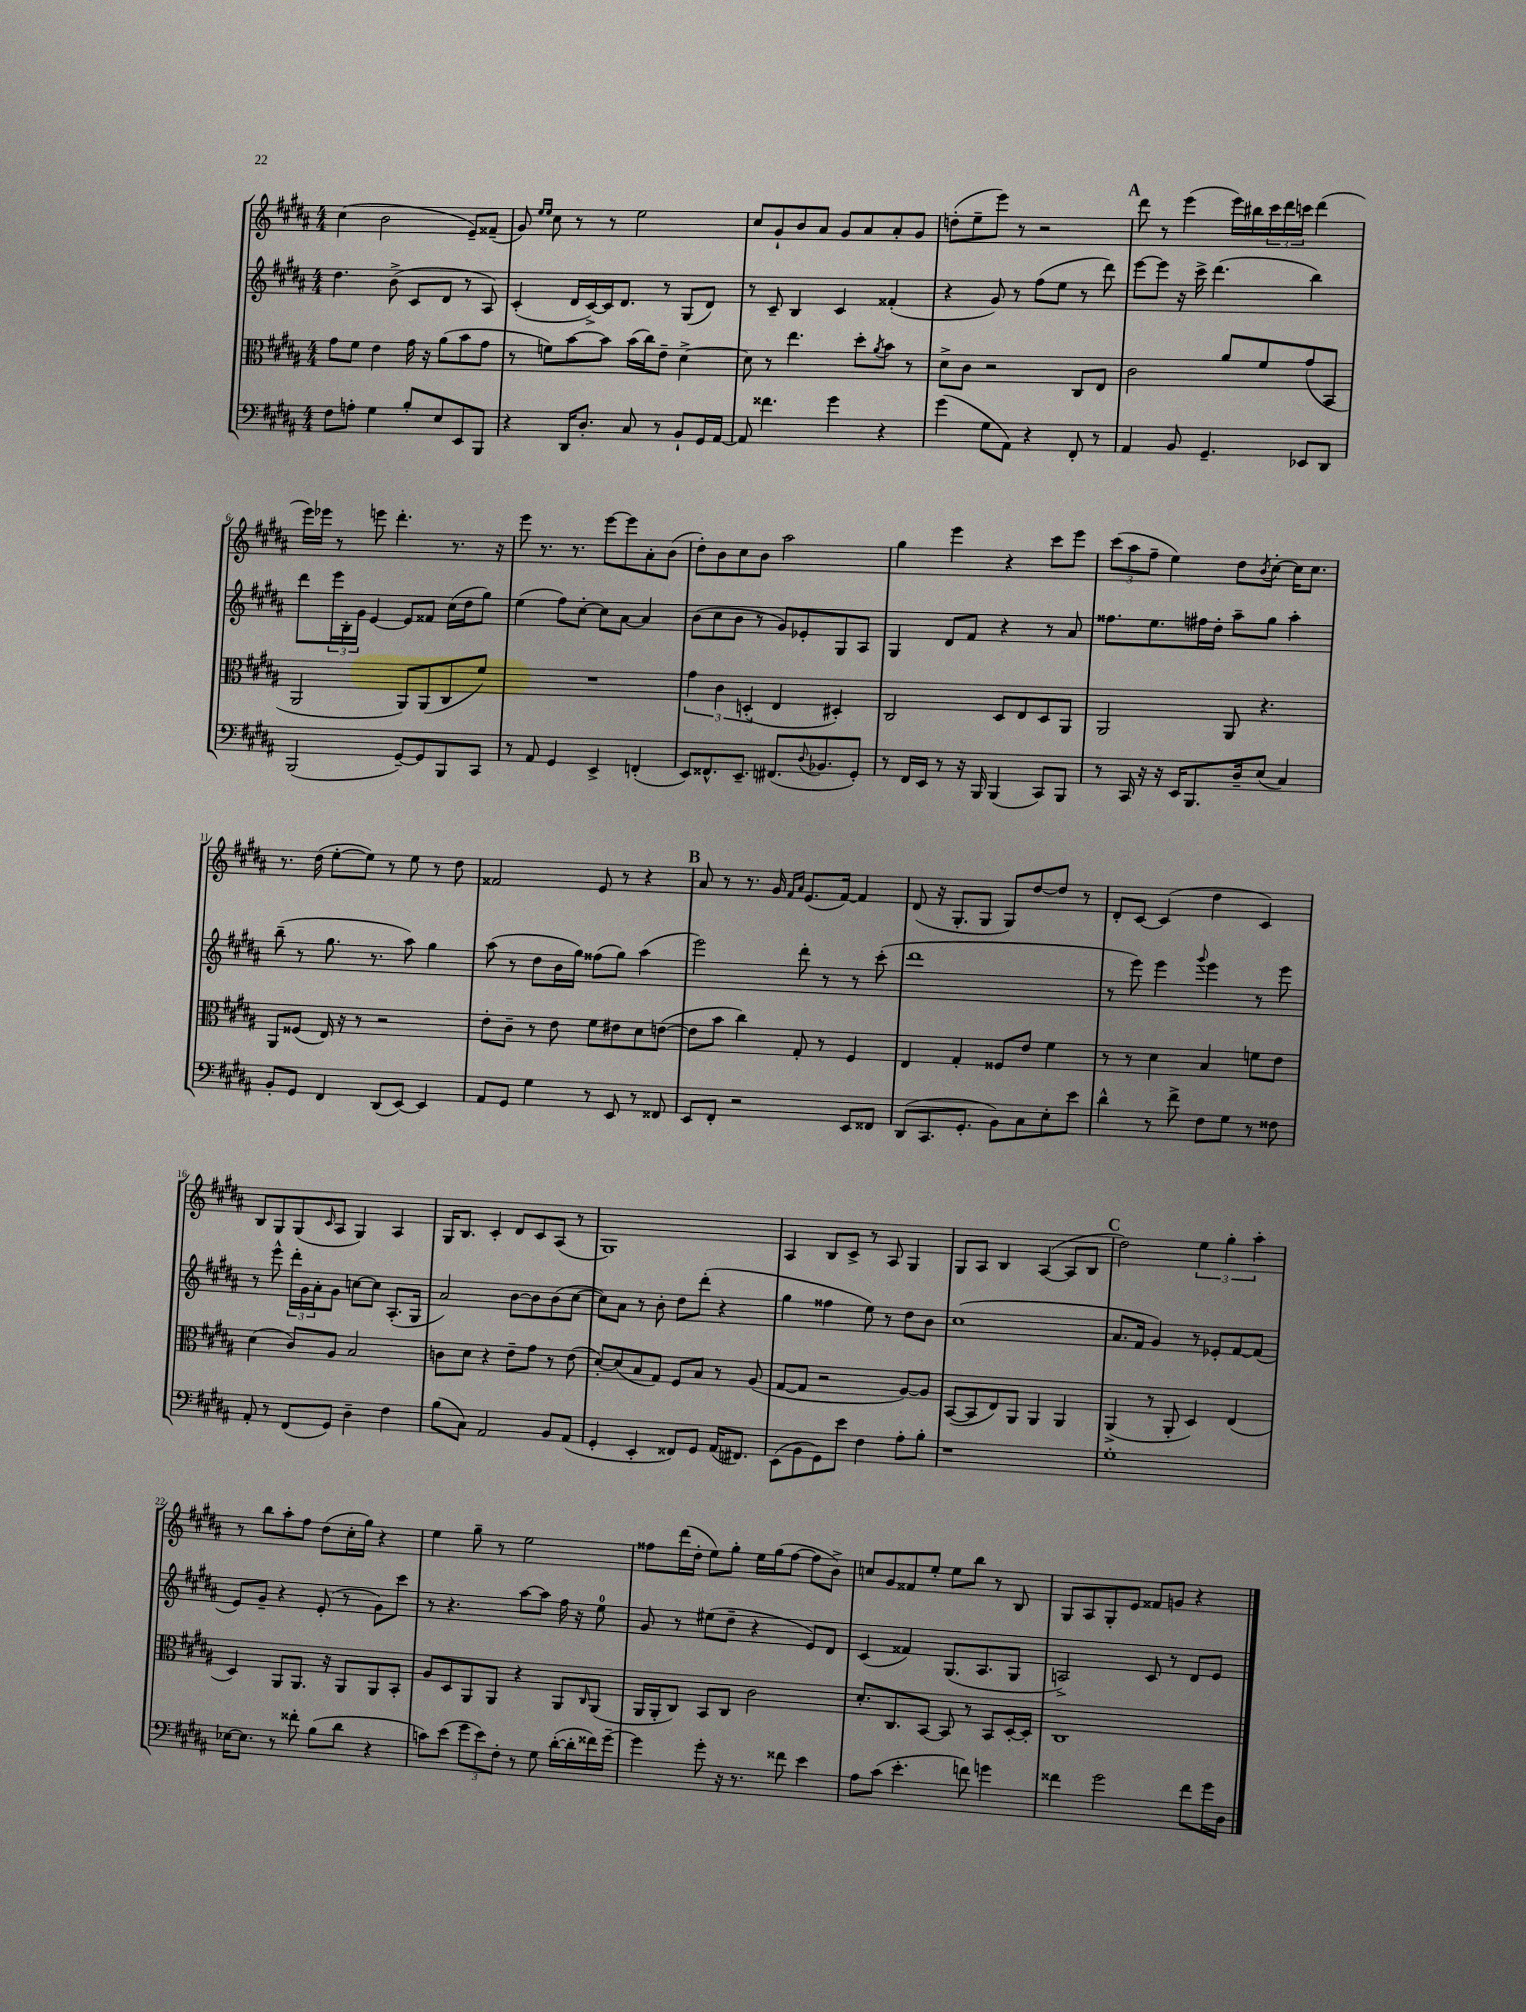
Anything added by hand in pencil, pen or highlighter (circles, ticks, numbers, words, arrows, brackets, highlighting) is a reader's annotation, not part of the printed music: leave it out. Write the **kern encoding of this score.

**kern	**kern	**kern	**kern
*staff4	*staff3	*staff2	*staff1
*clefF4	*clefC3	*clefG2	*clefG2
*k[f#c#g#d#a#]	*k[f#c#g#d#a#]	*k[f#c#g#d#a#]	*k[f#c#g#d#a#]
*M4/4	*M4/4	*M4/4	*M4/4
8F#	8g#	4.dd#	(4cc#
8A'	8f#	.	.
4G#	4e	.	2b
.	.	(8b^	.
8B'	16g#	8c#	.
.	16r	.	.
8E	(8a#	8d#	.
8EE	8b	8r	8e~)
8BBB	8g#	8A#)	(8f##~
=	=	=	=
4r	8r	(4c#'	8g#)
.	.	.	16qqee
.	.	.	16qqee
.	8f)	.	8cc#
16DD#	[8b	16d#	8r
8.D#'	.	[16c#^)	.
.	8b]	16c#]	8r
.	.	8.d#	.
8C#	(16b	.	2ee
.	16cc#)	.	.
8r	8e~	8r	.
8BB`	[4d#^	(8G#	.
16GG#	.	8d#)	.
[16AA#	.	.	.
=	=	=	=
8AA#]	8d#]	8r	8cc#
4.f##	8r	8c#~	8g#`
.	4.ee	4B	8b
.	.	.	8a#
4g#	.	4c#	8g#
.	8dd#'	.	8a#
.	8qa#	.	.
4r	8b	(4f##'	8a#'
.	8r	.	8g#
=	=	=	=
(4g#	8d#^	4r	(8dd'
.	8c#	.	8ee~
8G#	2r	8g#)	8eee)
8AA#)	.	8r	8r
4r	.	(8ff#	2r
.	.	8ee	.
8FF#'	8C#	8r	.
8r	8E	8ddd#)	.
=	=	=	=
4AA#	2c#	[8eee	8ddd#
.	.	8eee]	8r
8BB	.	16r	(4eee
.	.	16ccc#^	.
4.GG#~	.	(4.ddd#	.
.	8a#	.	16eee)
.	.	.	16bb#
.	8f#	.	24ccc#
.	.	.	24ddd#
.	.	.	24ccc
8EE-	(8g#	4bb)	(4ddd#
8DD#	8BB	.	.
=	=	=	=
(2BBB	2AA#	8ddd#	16eee)
.	.	.	16eee-
.	.	24eee	8r
.	.	24B'	.
.	.	24g#	.
.	.	[4e	8eee
.	.	.	4.ddd#'
[8GG#~)	8AA#)	8e]	.
8GG#]	(8AA#	8f##	.
8BBB	8C#	(16cc#	8.r
.	.	16dd#	.
8CC#	8f#)	8gg#)	.
.	.	.	16r
=	=	=	=
8r	1r	(4ee	8eee
8AA#	.	.	8.r
4GG#	.	8ff#)	.
.	.	.	8.r
.	.	[8cc#'	.
4EE^	.	8cc#]	[8eee
.	.	[8a#	8eee]
(4FF'	.	4a#]	8a#'
.	.	.	(8b
=	=	=	=
8EE)	6g#	(8b	8dd#')
8.FF##^^	.	8cc#	8b
.	6c#	.	.
.	.	8b	8cc#
8.EE~	.	.	.
.	(6D'	.	.
.	.	8r	8b
(8.FF#	4E	8g#)	2aa#
.	.	8e-'	.
8qqD#	.	.	.
8.BB-	.	.	.
.	4D#')	8G#	.
8GG#')	.	8A#	.
=	=	=	=
8r	2C#	4G#	4gg#
16FF#	.	.	.
16EE	.	.	.
8r	.	8d#	4eee
16r	.	8f#	.
16BBB	.	.	.
(4BBB	8D#	4r	4r
.	8E	.	.
8CC#)	8D#	8r	8ccc#
8BBB	8AA#	8a#	8eee
=	=	=	=
8r	2AA#	8.ff##	(12ccc#
.	.	.	12aa#
16CC#	.	.	.
.	.	.	12ff#~
16r	.	8.ee	.
16r	.	.	4ee)
16EE	.	.	.
8.BBB	.	16ff#	.
.	.	16dd#'	.
.	8AA#	8aa#~	8dd#
16D#~	.	.	.
.	.	.	8qb
(8E	4.r	8gg#	[8cc#'
4C#)	.	4aa#'	16cc#]
.	.	.	8.cc#
=	=	=	=
8BB'	8AA#	(8bb~	8.r
8GG#	(8F##	8r	.
.	.	.	(16dd#
4FF#	16E)	8.gg#	[8ee'
.	16r	.	.
.	8r	.	8ee])
.	.	8.r	.
(8DD#	2r	.	8r
[8EE)	.	8aa#)	8ee
4EE]	.	4gg#	8r
.	.	.	8dd#
=	=	=	=
8AA#	8e'	(8aa#	2f##
8GG#	8c#~	8r	.
4G#	8r	8dd#	.
.	8e	16b	.
.	.	16gg#)	.
8r	8f#	(8ff##	8e
8EE	8e#	8gg#)	8r
8r	8d#	(4aa#	4r
8FF##	([8e	.	.
=	=	=	=
8EE	8e]	2eee)	8a#
8FF#'	8b	.	8r
2r	4cc#)	.	8.r
.	.	.	16g#
.	.	.	16qqf#
.	.	.	16qqa#
.	8G#'	8ddd#'	(8.e
.	8r	8r	.
.	.	.	[16f#)
8EE	4F#	8r	4f#]
8FF##	.	(8ccc#'	.
=	=	=	=
(8DD#	4E	1ddd#	(8d#
8.CC#	.	.	16r
.	.	.	8.G#'
.	4G#'	.	.
8.GG#'	.	.	.
.	.	.	8G#
8BB)	8F##	.	8G#)
8C#	8e	.	[8dd#
8E'	4f#	.	8dd#]
8e	.	.	8r
=	=	=	=
4d#^^	8r	8r	8d#'
.	8r	8eee)	[8c#
8r	4d#	4eee	(4c#]
8f#^	.	.	.
.	.	8qqggg#	.
8F#	4B	4eee	4dd#
8G#	.	.	.
8r	8f	8r	4c#)
8F##	8e	8eee	.
=	=	=	=
8AA#'	(4d#	8r	8B
8r	.	8eee^^	8G#
(8FF#	8c#)	24ddd#'	(8G#
.	.	24g#	.
.	.	24a#'	.
.	.	.	16qqc#
8GG#)	8A#	8g#	8A#
4D#~	2B	[8cc	4G#)
.	.	8cc]	.
4F#	.	(8.A#'	4A#
.	.	16G#	.
=	=	=	=
(8B	8c	2a#)	16G#
.	.	.	8.B
8C#)	8d#	.	.
2AA#	4r	.	4c#'
.	8e~	[8b	8d#
.	8g#	8b]	8c#
8BB	8r	(8b	(8A#
(8AA#	(8e	[8cc#	8r
=	=	=	=
4GG#'	[8d#')	8cc#])	1G#)
.	(8d#]	8a#	.
4EE'	8B	8r	.
.	8G#)	8b'	.
8FF##)	8F#	8dd#	.
8GG#	8B	(8ddd#'	.
(16AA#	8r	4r	.
8.FF#)	.	.	.
.	(8A#	.	.
=	=	=	=
(8EE	[8G#	4gg#	4A#
8BB	8G#]	.	.
8GG#)	2r	4ff##	8B
8e	.	.	8c#^
4F#	.	8ee)	8r
.	.	8r	8A#
8A#'	[8A#)	8dd#	4G#
8B'	8A#]	8b	.
=	=	=	=
1r	([8BB	(1cc#	8G#
.	8BB]	.	8A#
.	8E)	.	4B
.	8AA#	.	.
.	4AA#	.	([4A#
.	4AA#	.	8A#]
.	.	.	8B
=	=	=	=
1G#'	(4AA#^	8.a#	2dd#)
.	.	16f#	.
.	8r	4g#)	.
.	8AA#'	.	.
.	4D#)	8r	6ee
.	.	8e-'	.
.	.	.	6gg#'
.	(4E	[8f#	.
.	.	.	6aa#'
.	.	(8f#]	.
=	=	=	=
[16E-	4D#)	8e)	8r
8.E-]	.	.	.
.	.	8g#~	8bb
8r	8AA#	4r	8aa#'
8f##'	8.AA#	.	8ff#
(8B	.	(8e'	(8dd#
.	16r	.	.
8d#	8AA#	8r	16cc#'
.	.	.	16gg#)
4r	8AA#	8g#)	4r
.	8BB'	8ccc#	.
=	=	=	=
8c)	8A#	8r	4ee
(8e	8D#	4.r	.
12g#	8AA#	.	8gg#~
12e)	.	.	.
.	8AA#	.	8r
12F#'	.	.	.
8r	4r	[8aa#	2ee
8G#	.	8aa#]	.
([16d#'	8AA#	16ff#	.
16d#']	.	16r	.
.	16qqC#	.	.
16f##)	(8AA#	8ee	.
[16g#~	.	.	.
=	=	=	=
4g#]	16AA#	8g#	8ff##
.	16AA#'	.	.
.	8C#)	8r	(16ddd#
.	.	.	16dd#'
8g#'	8BB	(8ee#	8ee)
16r	8C#	8dd#~	8gg#'
8.r	.	.	.
.	2c#	4r	16ee
.	.	.	(16gg#
8f##	.	.	[8ff##
4e	.	8e)	8ff##]
.	.	8d#	8b^)
=	=	=	=
8A#	8.d#'	(4c#	8cc
(8c#	.	.	8g#
.	8.C#	.	.
4.e'	.	4f##)	8f##
.	[8BB	.	8ee'
.	8BB]	(8.G#	8ee
8f)	8r	.	8bb
.	.	8.A#	.
4g	8BB	.	8r
.	[16D#'	8G#	8B
.	16D#']	.	.
=	=	=	=
4f##	1C#	2A^)	8G#
.	.	.	8A#
2g#	.	.	8G#'
.	.	.	8e
.	.	8c#	8f##
.	.	8r	8g
8f##	.	8d#	4r
16g#	.	8e	.
16D#	.	.	.
==	==	==	==
*-	*-	*-	*-
